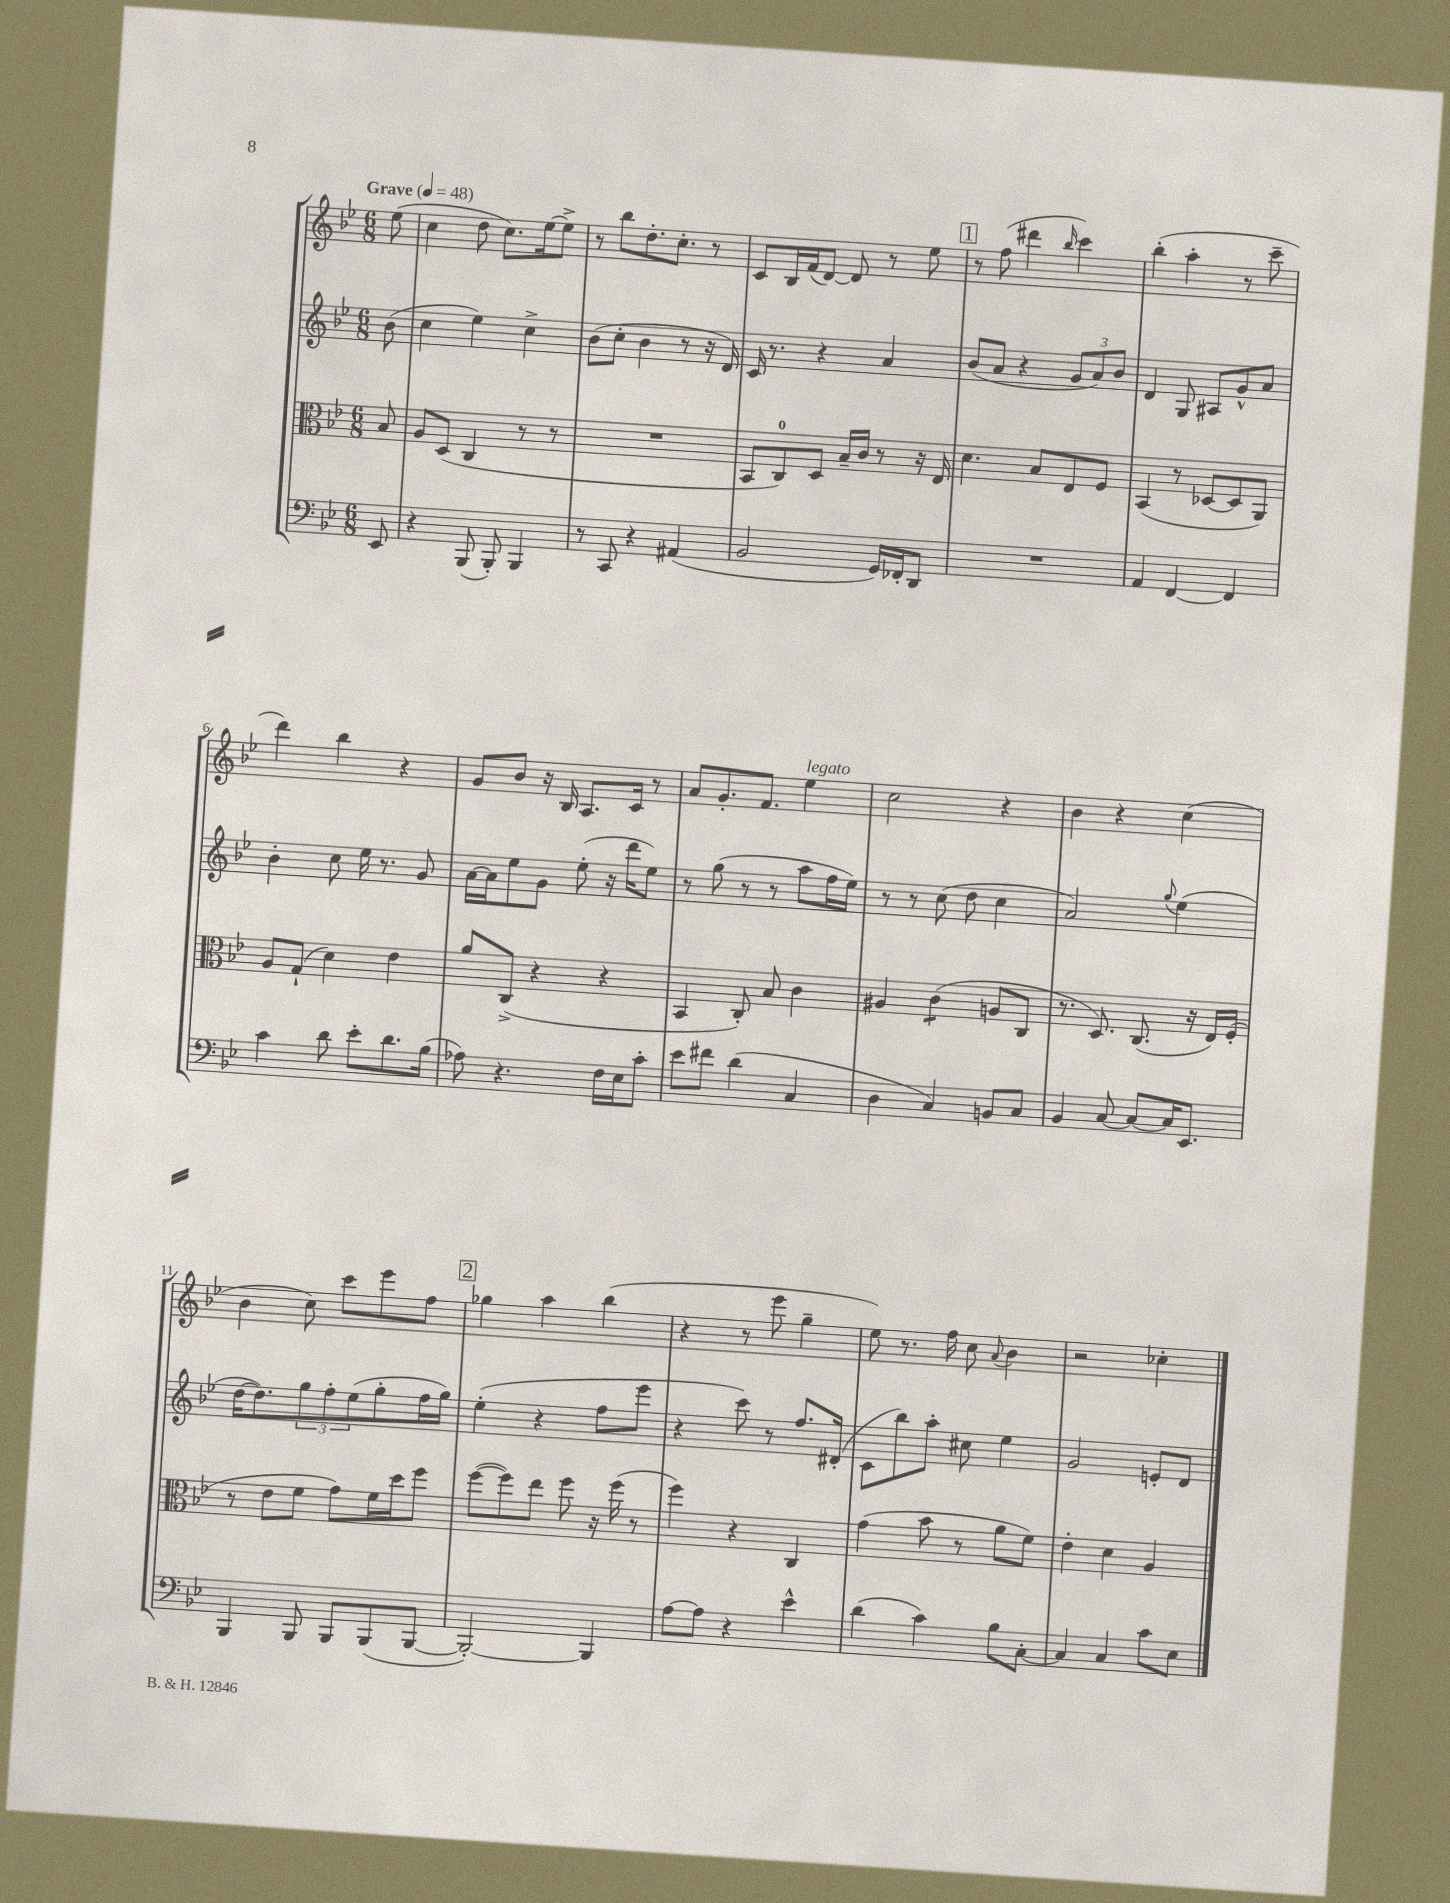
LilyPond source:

<<
\new StaffGroup <<
\new Staff = "s0" {
    \clef treble \key bes \major \numericTimeSignature \time 6/8 \partial 8 \tempo "Grave" 4 = 48
    ees''8( |
    c''4 d''8 c''8.) ees''16~ ees''8-> |
    r8 bes''8 d''8.-. c''8.-. r8 |
    c'8 bes16 f'16( d'8~) d'8 r8 ees''8 |
    \mark \markup { \box "1" } r8 f''8( dis'''4 \grace { bes''16 } c'''4) |
    bes''4-.( a''4-. r8 c'''8-- |
    d'''4) bes''4 r4 |
    g'8 bes'8 r16 bes16 a8. c'16 r8 |
    a'8 g'8.-. f'8. ees''4^\markup { \italic "legato" } |
    c''2 r4 |
    bes'4 r4 c''4( |
    bes'4 c''8) c'''8 ees'''8 f''8 |
    \mark \markup { \box "2" } ges''4 a''4 bes''4( |
    r4 r8 ees'''8 g''4-- |
    ees''8) r8. f''16 c''8 \appoggiatura { a'8 } bes'4 |
    r2 ces''4-. \bar "|." |
}
\new Staff = "s1" {
    \clef treble \key bes \major \numericTimeSignature \time 6/8 \partial 8
    bes'8( |
    c''4 ees''4) c''4-> |
    bes'8( c''8-. bes'4 r8 r16 d'16) |
    c'16 r8. r4 a'4 |
    \mark \markup { \box "1" } bes'8( a'8 r4 \tuplet 3/2 { g'8 a'8) bes'8 } |
    d'4 g8 ais8 g'8-^ a'8 |
    bes'4-. c''8 ees''16 r8. g'8 |
    a'16~ a'16 ees''8 g'8 ees''8-.( r16 d'''16 ees''8) |
    r8 g''8( r8 r8 a''8 f''16 ees''16) |
    r8 r8 c''8( d''8 c''4 |
    a'2) \appoggiatura { g''8 } ees''4( |
    d''16~ d''8.) \tuplet 3/2 { g''8 f''8-. ees''8( } g''8-. f''16 g''16) |
    \mark \markup { \box "2" } ees''4-.( r4 f''8 ees'''8 |
    r4 c'''8) r8 f''8. dis'16-.( |
    c'8 bes''8) a''8-. cis''8 ees''4 |
    g'2 e'8-. d'8 \bar "|." |
}
\new Staff = "s2" {
    \clef alto \key bes \major \numericTimeSignature \time 6/8 \partial 8
    bes8 |
    a8 d8( c4 r8 r8 |
    R2. |
    bes,8 c8-0) d8 bes16-- c'16 r8 r16 ees16 |
    \mark \markup { \box "1" } d'4. bes8 ees8 f8 |
    bes,4( r8 des8~ des8 a,8) |
    a8 g8-!( d'4) ees'4 |
    a'8 c8->( r4 r4 |
    bes,4 c8-.) bes8 c'4 |
    ais4 c'4:8( a8 c8 |
    r8. d8.) c8.( r16 ees16) f16-.( |
    r8 ees'8 f'8 g'8) f'16 d''16 f''8 |
    \mark \markup { \box "2" } f''8~( f''8) ees''8 f''8 r16 f''16( r8 |
    f''4) r4 c4 |
    g'4( bes'8 r8 a'8 f'8) |
    ees'4-. d'4 a4 \bar "|." |
}
\new Staff = "s3" {
    \clef bass \key bes \major \numericTimeSignature \time 6/8 \partial 8
    ees,8 |
    r4 bes,,8( bes,,8-.) bes,,4 |
    r8 c,8 r4 ais,4( |
    bes,2 g,16) fes,16-. d,8 |
    \mark \markup { \box "1" } R2. |
    a,4 f,4~ f,4 |
    c'4 d'8 ees'8-. d'8. bes16( |
    aes8) r4. f16 ees16 c'8-. |
    ees'8 fis'8 d'4( c4 |
    d4 c4) b,8 c8 |
    bes,4 c8~ c8~ c16 ees,8. |
    bes,,4 bes,,8 bes,,8 bes,,8( bes,,8~ |
    \mark \markup { \box "2" } bes,,2~-.) bes,,4 |
    a8~ a8 r4 ees'4-^ |
    d'4( c'4) bes8 c8~-. |
    c4 c4 c'8 ees8 \bar "|." |
}
>>
>>
